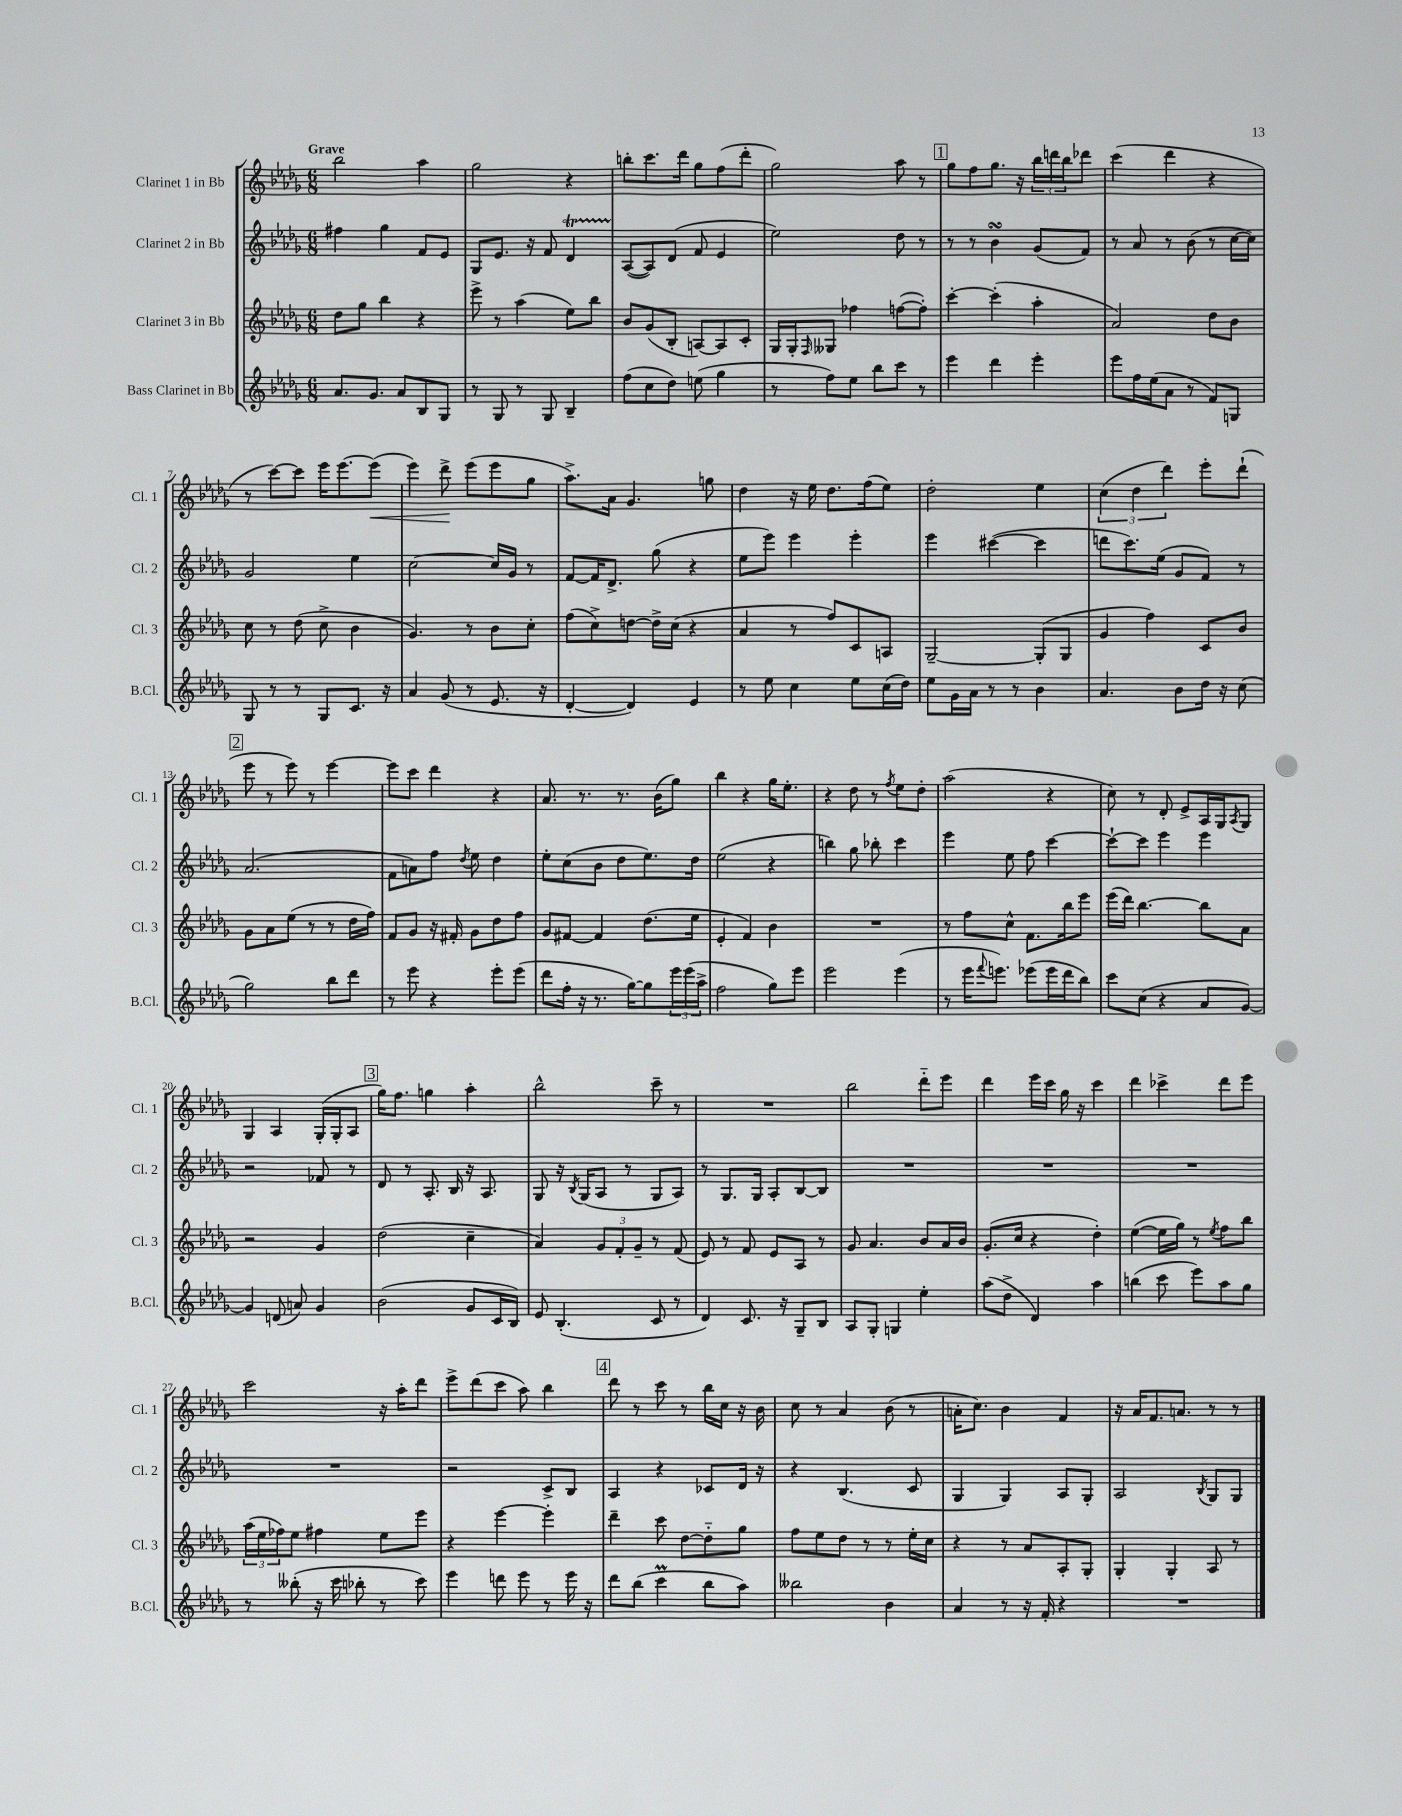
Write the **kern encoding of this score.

**kern	**kern	**kern	**kern
*staff4	*staff3	*staff2	*staff1
*clefG2	*clefG2	*clefG2	*clefG2
*k[b-e-a-d-g-]	*k[b-e-a-d-g-]	*k[b-e-a-d-g-]	*k[b-e-a-d-g-]
*M6/8	*M6/8	*M6/8	*M6/8
8.a-	8dd-	4ff#	2bb-
.	8gg-	.	.
8.g-	.	.	.
.	4bb-	4gg-	.
8a-	.	.	.
8B-	4r	8f	4aa-
8G-	.	8e-	.
=	=	=	=
8r	8eee-^	8G-	2gg-
8G-	8r	8.e-	.
8r	(4aa-	.	.
.	.	16r	.
8G-	.	8f	.
4B-~	8ee-)	4d-	4r
.	8bb-	.	.
=	=	=	=
(8ff	8b-	([8A-	8bb'
8cc	(8g-	8A-])	8.ccc
8dd-)	8B-'	(8d-	.
.	.	.	16ddd-
(8ee	[8A)	8f	8gg-
4gg-	8A]	4e-	(8ff
.	8c'	.	8ddd-'
=	=	=	=
8r	16G-	2ee-)	2gg-)
.	16G-'	.	.
.	16qqF	.	.
8ff)	8G--	.	.
8ee-	4ff-	.	.
8bb-	.	.	.
8ccc	([8ff	8dd-	8aa-
8r	8ff'])	8r	8r
=	=	=	=
4eee-	[4ccc'	8r	8gg-
.	.	8r	8ff
4ddd-	(4ccc']	4b-	8.gg-
.	.	.	16r
4eee-'	4aa-'	(8g-	24bb-
.	.	.	24ddd
.	.	.	24bb-
.	.	8f)	8ddd-
=	=	=	=
8eee-	2a-)	8r	(4ccc
16ff	.	8a-	.
(16ee-	.	.	.
8a-	.	8r	4ddd-
8r	.	(8b-	.
8f)	8dd-	8r	4r
8G	8b-	[16cc	.
.	.	16cc])	.
=	=	=	=
8G-	8cc	2g-	8r
8r	8r	.	[8ccc)
8r	(8dd-	.	8ccc]
8G-	8cc^	.	16eee-
.	.	.	[8.eee-
8.c	4b-	4ee-	.
.	.	.	(8eee-]
16r	.	.	.
=	=	=	=
4a-	4.g-)	[2cc	4eee-)
(8g-	.	.	8ddd-^
8r	8r	.	(8eee-
8.e-	8b-	16cc]	8eee-
.	.	16g-	.
.	8cc'	8r	8gg-
16r	.	.	.
=	=	=	=
[4d-'	(8ff	[8f	8.aa-^)
.	8cc^)	16f]	.
.	.	8.d-^	16a-
4d-])	[8dd	.	4.g-
.	16dd^]	(8gg-	.
.	(16cc	.	.
4e-	4r	4r	.
.	.	.	8gg
=	=	=	=
8r	4a-	8ee-	4dd-
8ee-	.	8eee-)	.
4cc	8r	4eee-	16r
.	.	.	16ee-
.	8ff)	.	8.dd-
8ee-	8c	4eee-'	.
.	.	.	(16ff
(16cc	8A	.	8ee-)
16dd-)	.	.	.
=	=	=	=
8ee-	[2G-~	4eee-	2dd-'
16g-	.	.	.
16a-	.	.	.
8r	.	([4ccc#	.
8r	.	.	.
4b-	(8G-']	4ccc#]	4ee-
.	8G-	.	.
=	=	=	=
4.a-	4g-	8ddd	(6cc
.	.	8.ccc)	.
.	.	.	6dd-
.	4ff)	.	.
.	.	(16ee-	.
.	.	.	6ddd-)
8b-	.	8g-	.
16dd-	8c	8f)	8eee-'
16r	.	.	.
(8cc	8b-	8r	(8ddd-`
=	=	=	=
2gg-)	8g-	(2.a-	8eee-
.	8a-	.	8r
.	(8ee-	.	8eee-)
.	8r	.	8r
8bb-	8r	.	[4eee-
8ddd-	16dd-	.	.
.	16ff)	.	.
=	=	=	=
8r	8f	8f	8eee-]
8eee-	8g-	8a)	8ccc
4r	16r	8ff	4ddd-
.	16f#'	.	.
.	.	8qdd-	.
.	8g-	8ee-	.
8eee-'	8dd-	4dd-	4r
(8eee-	8ff	.	.
=	=	=	=
8ddd-	8g-	8ee-'	8.a-
16ff'	[8f#	(8cc	.
16r	.	.	8.r
8.r	4f#]	8b-	.
.	.	8dd-	8.r
[16gg-)	.	.	.
8gg-]	(8.dd-	8.ee-)	.
.	.	.	(16b-
24eee-	.	.	8gg-)
(24eee-	.	.	.
.	16ee-	16dd-	.
24aa-^	.	.	.
=	=	=	=
2ff	4e-'	(2ee-	4bb-
.	4f)	.	4r
8gg-)	4b-	4r	16gg-
.	.	.	8.ee-'
8eee-	.	.	.
=	=	=	=
2eee-	2.r	4bb)	4r
.	.	8gg-	8dd-
.	.	8bb-'	8r
.	.	.	8qff
(4eee-	.	4ccc	8ee-
.	.	.	8dd-'
=	=	=	=
8r	8r	4eee-	(2aa-
16eee-	8ff	.	.
8qqfff	.	.	.
8.eee)	.	.	.
.	8cc^^	8ee-	.
(8eee-	8.f	8ff	.
16eee-	.	[4ccc	4r
16ddd-	16bb-	.	.
8bb-)	8eee-	.	.
=	=	=	=
8ccc	(16eee-	8ccc`_	8cc)
.	16ddd-)	.	.
(8cc	[4.bb-	8ccc]	8r
4r	.	4eee-	8d-'
.	.	.	8e-^
8a-	8bb-]	4eee-	16A-
.	.	.	16G-
.	.	.	8qA-
[8g-)	8a-	.	8G-
=	=	=	=
4g-]	2r	2r	4G-
(8d	.	.	4A-
8a)	.	.	.
4g-	4g-	8f-	(16G-'
.	.	.	16G-'
.	.	8r	8A-
=	=	=	=
(2b-	(2dd-	8d-	16gg-)
.	.	.	8.ff
.	.	8r	.
.	.	8.A-'	4gg
.	.	16B-	.
8g-	4cc~	16r	4aa-'
.	.	8.A-	.
16c	.	.	.
16B-)	.	.	.
=	=	=	=
8e-	4a-)	8G-	2bb-^^
(4.B-'	.	16r	.
.	.	8qB-	.
.	.	(16G-	.
.	12g-	8A-	.
.	12f'	.	.
.	.	8r	.
.	12g-~	.	.
8c	8r	8G-	8ccc~
8r	(8f	8A-)	8r
=	=	=	=
4d-)	8e-)	8r	2.r
.	8r	8.G-	.
8.c	8f	.	.
.	.	16G-	.
.	8e-	8A-'	.
16r	.	.	.
8G-~	8A-	[8B-	.
8B-	8r	8B-]	.
=	=	=	=
8A-	8g-	2.r	2bb-
8G-'	4.a-	.	.
4G	.	.	.
4ee-'	8b-	.	8ddd-'~
.	16a-	.	8eee-
.	16b-	.	.
=	=	=	=
(8aa-	(8.g-'	2.r	4ddd-
8dd-^	.	.	.
.	16cc	.	.
4d-)	4r	.	16eee-
.	.	.	16ccc
.	.	.	16gg-
.	.	.	16r
4aa-	4dd-')	.	4ccc
=	=	=	=
(4bb	([4ee-	2.r	4ddd-
8ccc	16ee-]	.	4ccc-^
.	16gg-)	.	.
8eee-)	8r	.	.
.	8qee-	.	.
8aa-	8ff	.	8ddd-
8gg-	8bb-	.	8eee-
=	=	=	=
8r	(24aa-	2.r	2ccc
.	24ee-	.	.
.	24ff-)	.	.
(8bb--'	8ee-	.	.
16r	4ff#	.	.
16ccc	.	.	.
8bb-'	.	.	.
8r	8ee-	.	16r
.	.	.	16aa-'
8ccc)	8eee-	.	8ddd-
=	=	=	=
4eee-	4r	2r	8eee-^
.	.	.	(8ddd-
8ddd	[4eee-	.	8ccc
8eee-	.	.	8aa-)
8r	4eee-']	8c^	4bb-
16eee-	.	8B-	.
16r	.	.	.
=	=	=	=
8ddd-	4ddd-~	4A-	8ddd-
(8bb-	.	.	8r
4ccc	8ccc	4r	8ccc
.	[8dd-	.	8r
8bb-	8dd-'~]	8c-	16bb-
.	.	.	16cc
8aa-)	8gg-	16d-	16r
.	.	16r	16b-
=	=	=	=
2bb--	8ff	4r	8cc
.	8ee-	.	8r
.	8dd-	(4.B-	4a-
.	8r	.	.
4b-	8r	.	(8b-
.	16ee-'	8c	8r
.	16cc	.	.
=	=	=	=
4a-	4r	4G-	16a'
.	.	.	8.cc)
8r	8r	4G-)	4b-
16r	8a-	.	.
16f'	.	.	.
4r	8A-'	8A-	4f
.	8G-'	8G-'	.
=	=	=	=
2.r	4G-'	2A-	16r
.	.	.	16a-
.	.	.	8.f
.	4G-'	.	.
.	.	.	8.a
.	.	8qB-	.
.	8A-	8G-	8r
.	8r	8G-	8r
==	==	==	==
*-	*-	*-	*-
